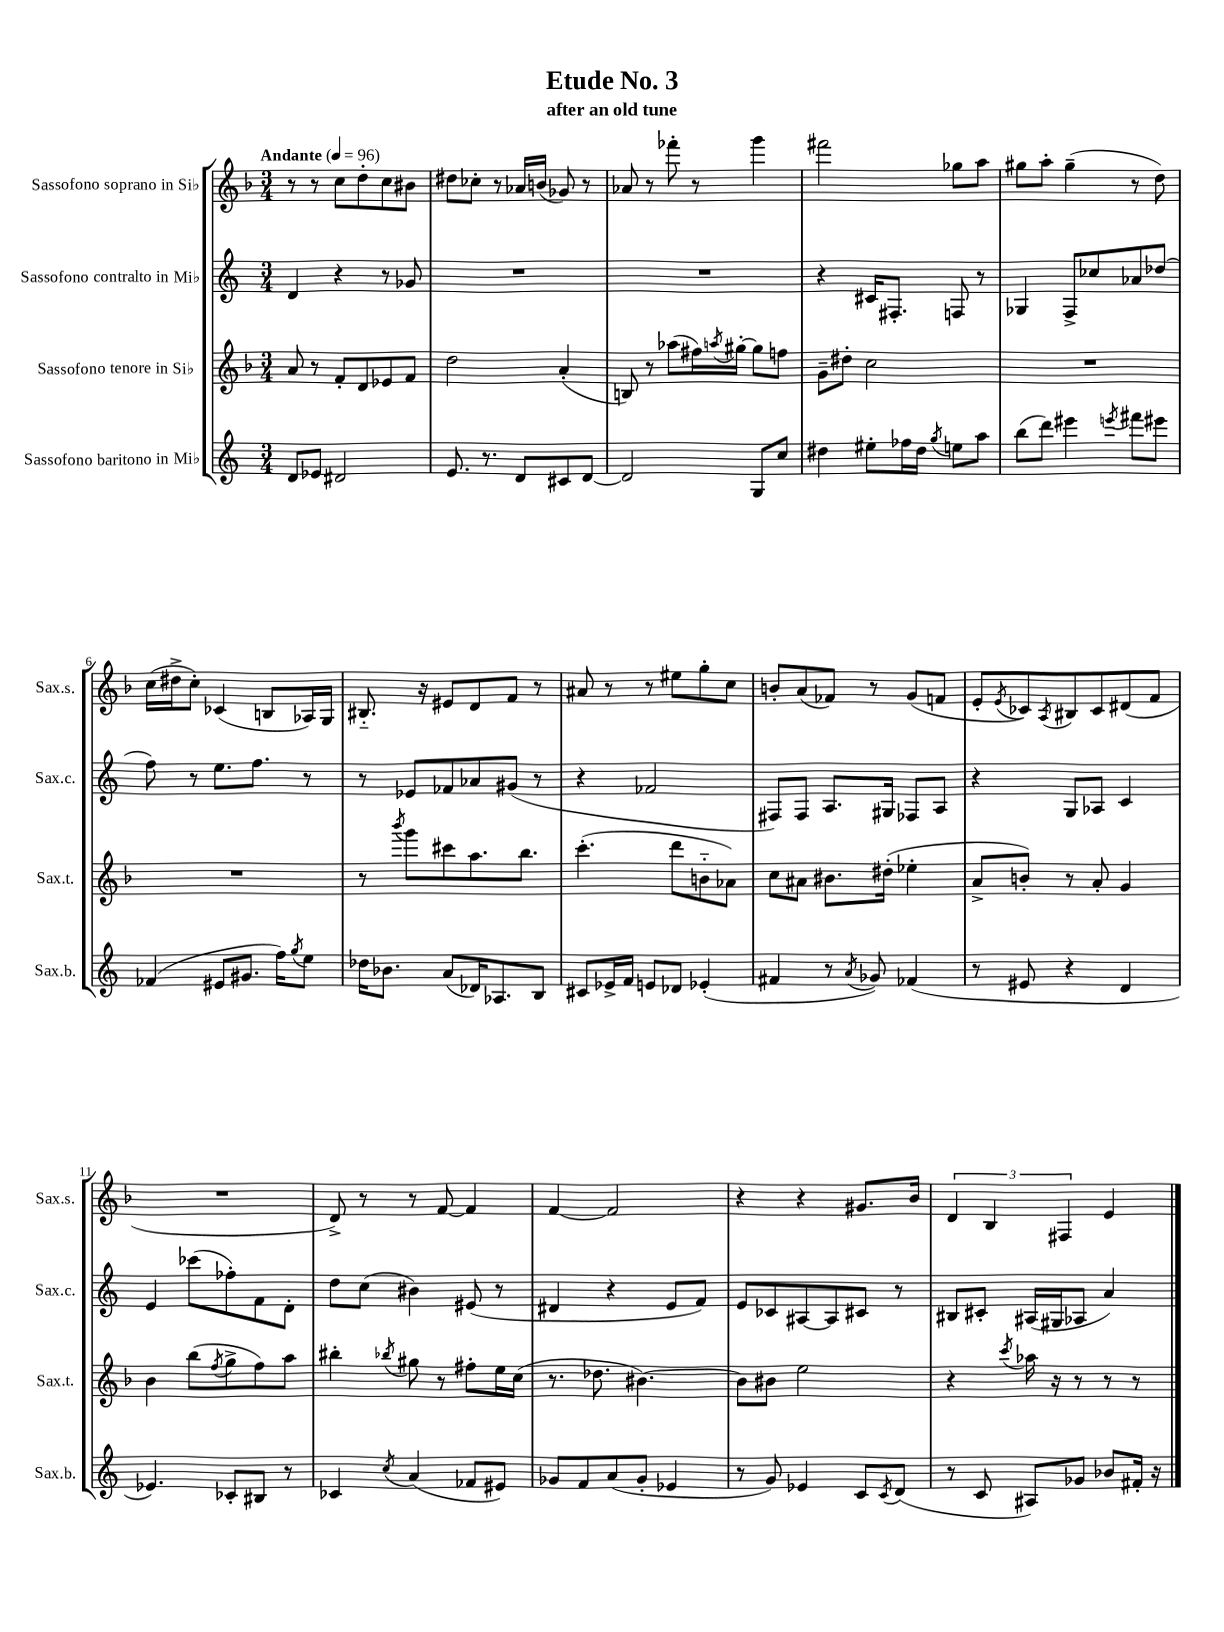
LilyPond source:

\header { title = "Etude No. 3" subtitle = "after an old tune" }
<<
\new StaffGroup <<
\new Staff = "s0" \with { instrumentName = "Sassofono soprano in Sib" shortInstrumentName = "Sax.s." } {
    \clef treble \key f \major \numericTimeSignature \time 3/4 \tempo "Andante" 4 = 96
    r8 r8 c''8 d''8-. c''8 bis'8 |
    dis''8 ces''8-. r8 aes'16 b'16( ges'8) r8 |
    aes'8 r8 fes'''8-. r8 g'''4 |
    fis'''2 ges''8 a''8 |
    gis''8 a''8-. gis''4--( r8 d''8) |
    c''16( dis''16-> c''8-.) ces'4( b8 aes16) g16 |
    bis8.-_ r16 eis'8 d'8 f'8 r8 |
    ais'8 r8 r8 eis''8 g''8-. c''8 |
    b'8-. a'8( fes'8) r8 g'8( f'8 |
    e'8-. \acciaccatura { e'8 } ces'8) \acciaccatura { a8 } bis8 ces'8 dis'8( f'8 |
    R2. |
    d'8->) r8 r8 f'8~ f'4 |
    f'4~ f'2 |
    r4 r4 gis'8. bes'16 |
    \tuplet 3/2 { d'4 bes4 fis4 } e'4 \bar "|." |
}
\new Staff = "s1" \with { instrumentName = "Sassofono contralto in Mib" shortInstrumentName = "Sax.c." } {
    \clef treble \key c \major \numericTimeSignature \time 3/4
    d'4 r4 r8 ges'8 |
    R2. |
    R2. |
    r4 cis'16 fis8.-. f8 r8 |
    ges4 f8-> ces''8 aes'8 des''8( |
    f''8) r8 e''8. f''8. r8 |
    r8 ees'8 fes'8 aes'8 gis'8( r8 |
    r4 fes'2 |
    fis8) fis8 a8. gis16 fes8 a8 |
    r4 g8 aes8 c'4 |
    e'4 ces'''8( fes''8-.) f'8 d'8-. |
    d''8 c''8( bis'4) eis'8( r8 |
    dis'4 r4 e'8 f'8) |
    e'8 ces'8 ais8~ ais8 cis'8 r8 |
    bis8 cis'8-. ais16( gis16 aes8 a'4) \bar "|." |
}
\new Staff = "s2" \with { instrumentName = "Sassofono tenore in Sib" shortInstrumentName = "Sax.t." } {
    \clef treble \key f \major \numericTimeSignature \time 3/4
    a'8 r8 f'8-. d'8 ees'8 f'8 |
    d''2 a'4-.( |
    b8) r8 aes''8( fis''16) \acciaccatura { a''8 } gis''16~-. gis''8 f''8 |
    g'8-- dis''8-. c''2 |
    R2. |
    R2. |
    r8 \acciaccatura { bes'''8 } g'''8 cis'''8 a''8. bes''8. |
    c'''4.-.( d'''8 b'8-_ aes'8) |
    c''8 ais'8 bis'8. dis''16-.( ees''4-. |
    a'8-> b'8-.) r8 a'8-. g'4 |
    bes'4 bes''8( \acciaccatura { f''8 } g''8-> f''8) a''8 |
    bis''4-. \acciaccatura { bes''8 } gis''8 r8 fis''8-. e''16 c''16( |
    r8. des''8. bis'4.~) |
    bis'8 bis'8 e''2 |
    r4 \acciaccatura { c'''8 } aes''16 r16 r8 r8 r8 \bar "|." |
}
\new Staff = "s3" \with { instrumentName = "Sassofono baritono in Mib" shortInstrumentName = "Sax.b." } {
    \clef treble \key c \major \numericTimeSignature \time 3/4
    d'8 ees'8 dis'2 |
    e'8. r8. d'8 cis'8 d'8~ |
    d'2 g8 c''8 |
    dis''4 eis''8-. fes''16 dis''16 \acciaccatura { g''8 } e''8 a''8 |
    b''8( d'''8) eis'''4 \acciaccatura { e'''8 } fis'''8 eis'''8 |
    fes'4( eis'8 gis'8. f''16) \acciaccatura { g''8 } e''8 |
    des''16 bes'8. a'8( des'16) aes8. b8 |
    cis'8 ees'16-> f'16 e'8 des'8 ees'4-.( |
    fis'4 r8 \acciaccatura { a'8 } ges'8) fes'4( |
    r8 eis'8 r4 d'4 |
    ees'4.) ces'8-. bis8 r8 |
    ces'4 \acciaccatura { c''8 } a'4( fes'8 eis'8) |
    ges'8 f'8 a'8( ges'8-. ees'4 |
    r8 g'8) ees'4 c'8 \acciaccatura { c'8 } d'8( |
    r8 c'8 ais8) ges'8 bes'8 fis'16-. r16 \bar "|." |
}
>>
>>
